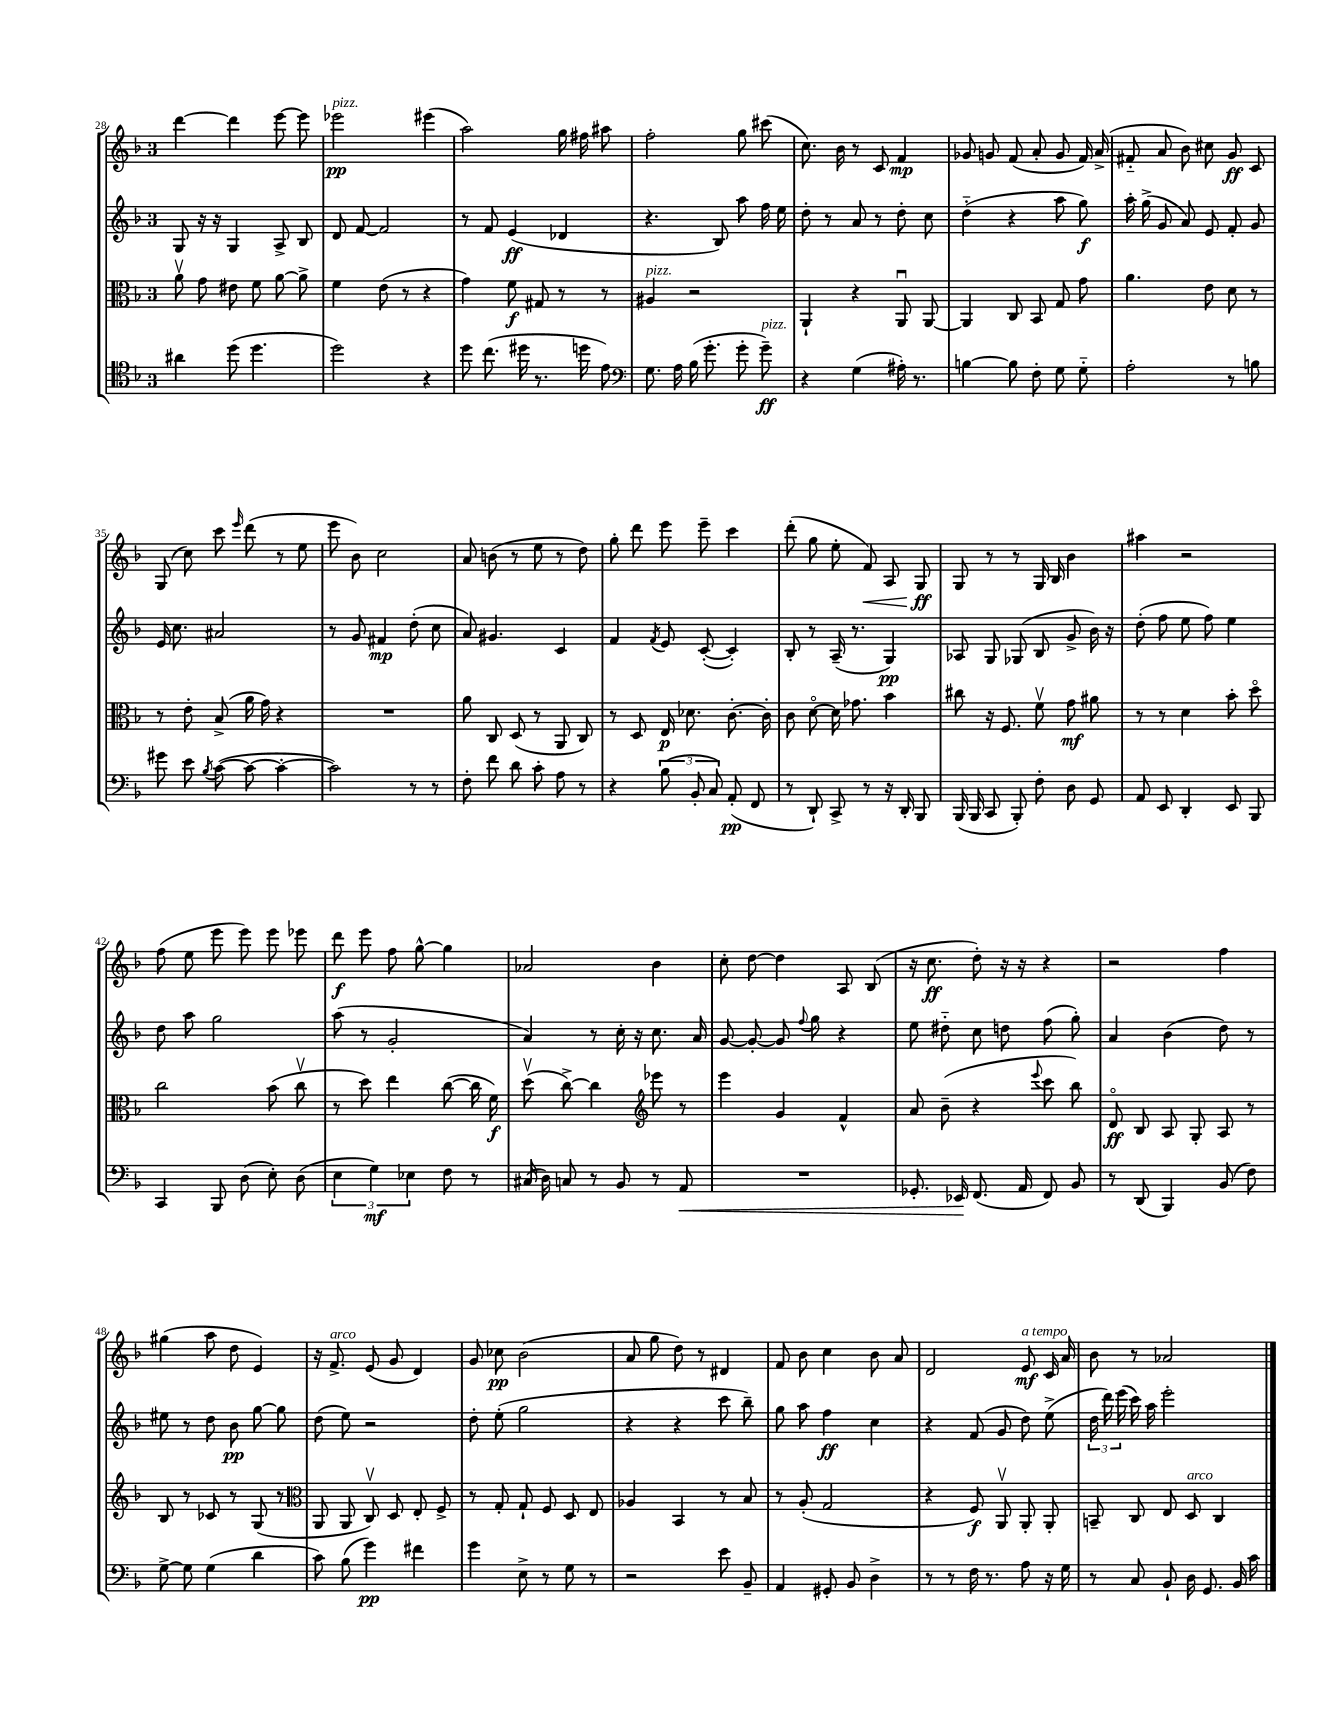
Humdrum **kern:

**kern	**kern	**kern	**kern
*staff4	*staff3	*staff2	*staff1
*clefC4	*clefC3	*clefG2	*clefG2
*k[b-]	*k[b-]	*k[b-]	*k[b-]
*M3/4	*M3/4	*M3/4	*M3/4
4a#\	8av\	8G/	[4ddd\
.	8g\	16r	.
.	.	16r	.
(8dd\	8e#\	4G/	4ddd\]
4.dd\	8f\	.	.
.	[8a\	8A^/	[8eee\
.	8a^\]	8B-/	8eee\]
=	=	=	=
2dd\)	4f\	8d/	2eee-\
.	.	[8f/	.
.	(8e\	2f/]	.
.	8r	.	.
4r	4r	.	(4eee#\
=	=	=	=
8dd\	4g\)	8r	2aa\)
(8.cc\	.	8f/	.
.	8f\	(4e/	.
16dd#\	.	.	.
8.r	8G#/	.	.
.	8r	4d-/	16gg\
16dd\	.	.	16ff#\
8e\)	8r	.	8aa#\
=	=	=	=
*clefF4	*	*	*
8.G\	4A#/	4.r	2ff'\
16A\	.	.	.
(16B-\	2r	.	.
8.g'\	.	.	.
.	.	8B-/)	.
8g'\	.	8aa\	8gg\
8g~\)	.	16ff\	(8ccc#\
.	.	16ee\	.
=	=	=	=
4r	4AA`/	8dd'\	8.cc\)
.	.	8r	.
.	.	.	16b-\
(4G\	4r	8a/	8r
.	.	8r	8c/
16A#'\)	8AAu/	8dd'\	4f/
8.r	.	.	.
.	[8AA/	8cc\	.
=	=	=	=
[4B\	4AA/]	(4dd'~\	8g-/
.	.	.	8g/
8B\]	8C/	4r	(8f/
8F'\	8BB-/	.	8a'/
8G\	8G/	8aa\	8g/
8G'~\	8g\	8gg\)	16f/)
.	.	.	(16a^/
=	=	=	=
2A'\	4.a\	16aa'\	8f#'~/
.	.	(16gg^\	.
.	.	8g/	8a/
.	.	8a/)	8b-\)
.	8e\	8e/	8cc#\
8r	8d\	8f'/	8g/
8B\	8r	8g/	8c/
=	=	=	=
8g#\	8r	16e/	(8G/
.	.	8.cc\	.
8e\	8e'\	.	8cc\)
8qB-/	.	.	.
([8c\	(8B-^/	2a#/	8ccc\
.	.	.	16qqeee/
8c\_	16a\	.	(8ddd\
.	16g\)	.	.
4c'\_	4r	.	8r
.	.	.	8ee\
=	=	=	=
2c\])	2.r	8r	8eee\
.	.	8g/	8b-\)
.	.	4f#/	2cc\
8r	.	(8dd'\	.
8r	.	8cc\	.
=	=	=	=
8F'\	8a\	8a/)	8a/
8f\	8C/	4.g#/	(8b\
8d\	(8D/	.	8r
8c'\	8r	.	8ee\
8A\	8AA/	4c/	8r
8r	8C/)	.	8dd\)
=	=	=	=
4r	8r	4f/	8gg'\
.	8D/	.	8ddd\
.	.	8qf/	.
(12B-\	16E/	8e/	8eee\
.	8.d-\	.	.
12BB-'/	.	.	.
.	.	([8c'/	8eee~\
12C/)	.	.	.
(8AA'/	[8.c'\	4c'/])	4ccc\
8FF/	.	.	.
.	16c'\]	.	.
=	=	=	=
8r	8c\	8B-'/	(8ddd'\
8DD`/)	[8do\	8r	8gg\
8CC^/	16d\]	(16A~/	8ee'\
.	8.g-\	8.r	.
8r	.	.	8f/)
16r	4b-\	4G/)	8A/
16DD'/	.	.	.
8BBB-/	.	.	8G/
=	=	=	=
(16BBB-/	8cc#\	8A-/	8G/
16BBB-/	.	.	.
8CC/	16r	8G/	8r
.	8.F/	.	.
8BBB-'/)	.	(8G-/	8r
8F'\	8fv\	8B-/	16G/
.	.	.	16B-/
8D\	8g\	8g^/	4b-\
8GG/	8a#\	16b-\)	.
.	.	16r	.
=	=	=	=
8AA/	8r	(8dd'\	4aa#\
8EE/	8r	8ff\	.
4DD'/	4d\	8ee\	2r
.	.	8ff\)	.
8EE/	8b-'\	4ee\	.
8BBB-/	8ddo\	.	.
=	=	=	=
4CC/	2cc\	8dd\	(8ff\
.	.	8aa\	8ee\
8BBB-/	.	2gg\	8eee\
(8D\	.	.	8eee\)
8E'\)	(8b-\	.	8eee\
(8D\	8ccv\	.	8eee-\
=	=	=	=
6E\	8r	(8aa\	8ddd\
.	8dd\)	8r	8eee\
6G\)	.	.	.
.	4ee\	2g'/	8ff\
6E-\	.	.	.
.	.	.	[8gg^^\
8F\	([8cc\	.	4gg\]
8r	16cc\]	.	.
.	16f\)	.	.
=	=	=	=
(16C#/	(8ddv\	4a/)	2a-/
16D\)	.	.	.
8C/	[8cc^\)	.	.
8r	4cc\]	8r	.
8BB-/	.	16cc'\	.
.	.	16r	.
*	*clefG2	*	*
8r	8eee-\	8.cc\	4b-\
8AA/	8r	.	.
.	.	16a/	.
=	=	=	=
2.r	4eee\	[8g/	8cc'\
.	.	8g'/_	[8dd\
.	4g/	8g/]	4dd\]
.	.	8qqff/	.
.	.	8gg\	.
.	4f^^/	4r	8A/
.	.	.	(8B-/
=	=	=	=
8.GG-'/	8a/	8ee\	16r
.	.	.	8.cc\
.	(8b-~\	8dd#'~\	.
16EE-/	.	.	.
(8.FF/	4r	8cc\	8dd'\)
.	.	8dd\	16r
16AA/	.	.	16r
.	8qqeee/	.	.
8FF/)	8ccc\	(8ff\	4r
8BB-/	8bb-\)	8gg'\)	.
=	=	=	=
8r	8do/	4a/	2r
(8DD/	8B-/	.	.
4BBB-/)	8A/	(4b-\	.
.	8G'/	.	.
(8BB-/	8A/	8dd\)	4ff\
8F\)	8r	8r	.
=	=	=	=
[8G^\	8B-/	8ee#\	(4gg#\
8G\]	8r	8r	.
(4G\	8c-/	8dd\	8aa\
.	8r	8b-\	8dd\
4d\	(8G/	[8gg\	4e/)
.	8r	8gg\]	.
=	=	=	=
*	*clefC3	*	*
8c\)	8AA/	(8dd\	16r
.	.	.	8.f^/
(8B-\	8AA/	8ee\)	.
4g\)	8Cv/)	2r	(8e/
.	8D/	.	8g/
4f#\	8E'/	.	4d/)
.	8F^/	.	.
=	=	=	=
4g\	8r	8dd'\	8g/
.	8G'/	(8ee'\	8cc-\
8E^\	8G`/	2gg\	(2b-\
8r	8F/	.	.
8G\	8D/	.	.
8r	8E/	.	.
=	=	=	=
2r	4A-/	4r	8a/
.	.	.	8gg\
.	4BB-/	4r	8dd\)
.	.	.	8r
8e\	8r	8ccc\	4d#/
8BB-~/	8B-/	8bb-~\)	.
=	=	=	=
4AA/	8r	8gg\	8f/
.	(8A'/	8aa\	8b-\
8GG#'/	2G/	4ff\	4cc\
8BB-/	.	.	.
4D^\	.	4cc\	8b-\
.	.	.	8a/
=	=	=	=
8r	4r	4r	2d/
8r	.	.	.
16F\	8F/)	(8f/	.
8.r	.	.	.
.	8AAv/	8g/	.
8A\	8AA'/	8dd\)	8e/
16r	8AA'/	(8ee^\	16c/
16G\	.	.	16a/
=	=	=	=
8r	8BB~/	24dd\	8b-\
.	.	24ddd\)	.
.	.	(24eee\	.
8C/	8C/	16ccc\)	8r
.	.	16aa\	.
8BB-`/	8E/	2eee'\	2a-/
16D\	8D/	.	.
8.GG/	.	.	.
.	4C/	.	.
16BB-/	.	.	.
16c\	.	.	.
==	==	==	==
*-	*-	*-	*-
